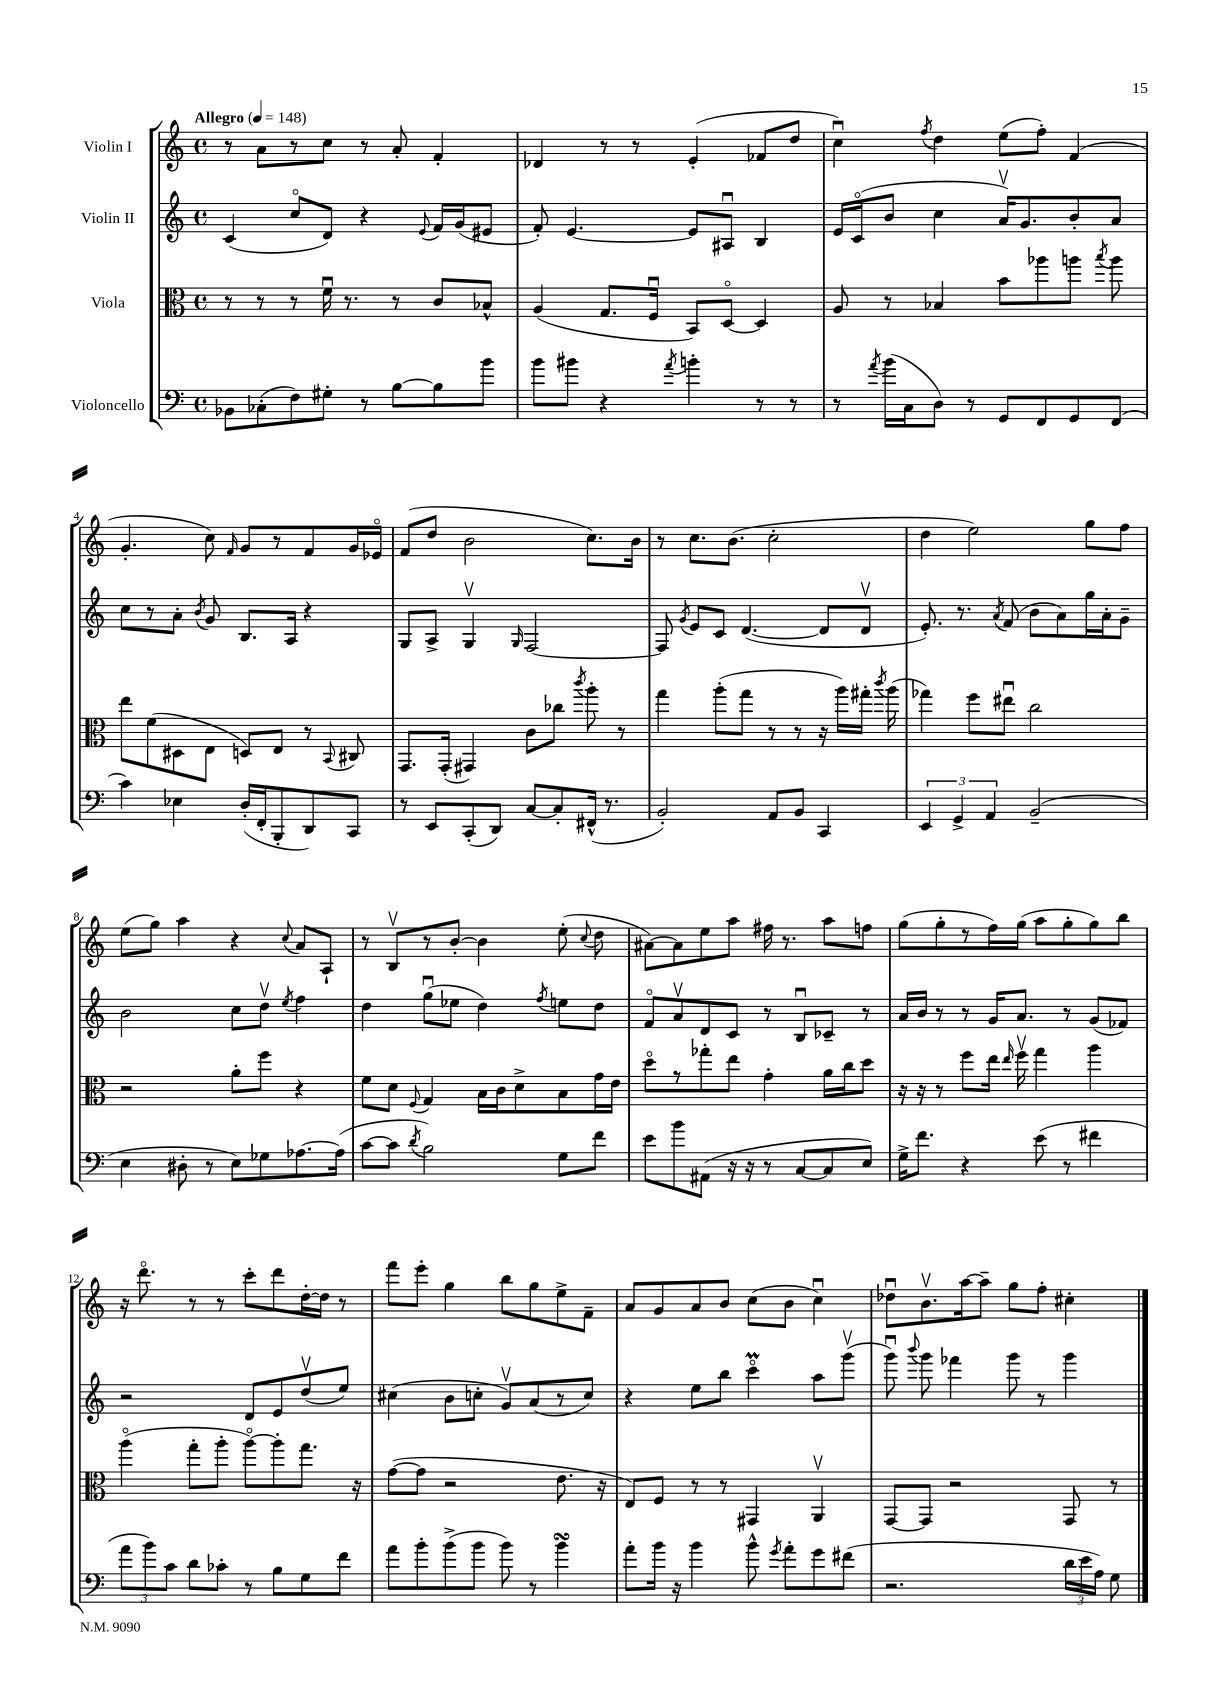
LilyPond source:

<<
\new StaffGroup <<
\new Staff = "s0" \with { instrumentName = "Violin I" } {
    \clef treble \key c \major \defaultTimeSignature \time 4/4 \tempo "Allegro" 4 = 148
    \autoBeamOff r8 a'8[ r8 c''8] r8 a'8-. f'4-. |
    des'4 r8 r8 e'4-.( fes'8[ d''8] |
    c''4\downbow) \acciaccatura { f''8 } d''4 e''8[( f''8]-.) f'4( |
    g'4.-. c''8) \grace { f'16 } g'8[ r8 f'8 g'16 ees'16]\flageolet |
    f'8[( d''8] b'2 c''8.[) b'16] |
    r8 c''8.[ b'8.]( c''2-. |
    d''4 e''2) g''8[ f''8] |
    e''8[( g''8]) a''4 r4 \appoggiatura { c''8 } a'8[ a8]-! |
    r8 b8[\upbow r8 b'8]~-. b'4 e''8-.( \appoggiatura { c''8 } d''8 |
    ais'8[~) ais'8 e''8 a''8] fis''16 r8. a''8[ f''8] |
    g''8[( g''8-. r8 f''16) g''16]( a''8[ g''8-. g''8) b''8] |
    r16 d'''8.\flageolet r8 r8 c'''8[-. d'''8 d''16~-. d''16] r8 |
    f'''8[ e'''8]-. g''4 b''8[ g''8 e''8-> f'8]-- |
    a'8[ g'8 a'8 b'8] c''8[( b'8] c''4\downbow) |
    des''8[\downbow b'8.\upbow a''16~ a''8]-- g''8[ f''8]-. cis''4-. \bar "|." |
}
\new Staff = "s1" \with { instrumentName = "Violin II" } {
    \clef treble \key c \major \defaultTimeSignature \time 4/4
    \autoBeamOff c'4( c''8[\flageolet d'8]) r4 \appoggiatura { e'8 } f'16[ g'16( eis'8] |
    f'8-.) e'4.~ e'8[ ais8]\downbow b4 |
    e'16[ c'16\flageolet( b'8] c''4 a'16[\upbow) g'8. b'8-. a'8] |
    c''8[ r8 a'8]-. \acciaccatura { b'8 } g'8 b8.[ a16] r4 |
    g8[ a8]-> g4\upbow \grace { g16 } f2~ |
    f8 \acciaccatura { g'8 } e'8[ c'8] d'4.~( d'8[ d'8]\upbow |
    e'8.-.) r8. \acciaccatura { a'8 } f'8( b'8[ a'8) g''16 a'16-. g'8]-- |
    b'2 c''8[ d''8]\upbow \acciaccatura { e''8 } f''4 |
    d''4 g''8[\downbow( ees''8] d''4) \acciaccatura { f''8 } e''8[ d''8] |
    f'8[\flageolet a'8\upbow d'8 c'8] r8 b8[\downbow ces'8]-- r8 |
    a'16[ b'16] r8 r8 g'16[ a'8.] r8 g'8[( fes'8]) |
    r2 d'8[ e'8 d''8\upbow( e''8]) |
    cis''4( b'8[ c''8]-. g'8[\upbow) a'8( r8 c''8]) |
    r4 e''8[ b''8] c'''4\flageolet\prall a''8[ g'''8]\upbow( |
    g'''8\downbow) \appoggiatura { b'''8 } g'''8 fes'''4 g'''8 r8 g'''4 \bar "|." |
}
\new Staff = "s2" \with { instrumentName = "Viola" } {
    \clef alto \key c \major \defaultTimeSignature \time 4/4
    \autoBeamOff r8 r8 r8 f'16\downbow r8. r8 c'8[ bes8]-^ |
    a4( g8.[ f16]\downbow b,8[) d8]~\flageolet d4 |
    a8 r8 bes4 b'8[ aes''8 a''8] \acciaccatura { b''8 } a''8 |
    e''8[ f'8( dis8 e8] d8[) e8] r8 \appoggiatura { b,8 } cis8 |
    g,8.[ g,16]-.( gis,4) c'8[ ces''8] \acciaccatura { c'''8 } a''8-. r8 |
    g''4 a''8[-.( g''8] r8 r8 r16 a''16[) gis''16]-. \acciaccatura { c'''8 } a''16( |
    ges''4) f''8[ eis''8]\downbow c''2 |
    r2 a'8[-. f''8] r4 |
    f'8[ d'8] \appoggiatura { f8 } g4 b16[ c'16 d'8-> b8 g'16 e'16] |
    d''8[\flageolet r8 ges''8-. e''8] g'4-. a'16[ c''16 d''8] |
    r16 r16 r8 f''8[ e''16] \grace { e''16 } f''16\upbow g''4 a''4 |
    a''4\flageolet( g''8[-. a''8]-. a''8[~\flageolet) a''8-. g''8.] r16 |
    g'8[~( g'8] r2 e'8. r16 |
    e8[) f8] r8 r8 gis,4 a,4\upbow |
    g,8[~ g,8] r2 g,8 r8 \bar "|." |
}
\new Staff = "s3" \with { instrumentName = "Violoncello" } {
    \clef bass \key c \major \defaultTimeSignature \time 4/4
    \autoBeamOff bes,8[ ces8-.( f8) gis8]-. r8 b8[~ b8 b'8] |
    b'8[ bis'8] r4 \acciaccatura { a'8 } b'4-. r8 r8 |
    r8 \acciaccatura { a'8 } b'16[( c16 d8]) r8 g,8[ f,8 g,8 f,8]( |
    c'4) ees4 d16[-.( f,16-. b,,8-. d,8) c,8] |
    r8 e,8[ c,8-.( d,8]) c8[~ c8-. fis,16]-^( r8. |
    b,2-.) a,8[ b,8] c,4 |
    \tuplet 3/2 { e,4 g,4-> a,4 } b,2--( |
    e4 dis8-. r8 e8[) ges8 aes8.~ aes16]( |
    c'8[~ c'8] \acciaccatura { d'8 } b2) g8[ f'8] |
    e'8[ b'8 ais,8]( r16 r16 r8 c8[~ c8 e8]) |
    g16[-> f'8.] r4 e'8( r8 fis'4 |
    \tuplet 3/2 { a'8[ b'8) c'8] } d'8[ ces'8]-. r8 b8[ g8 f'8] |
    a'8[ b'8-. b'8->( b'8] b'8) r8 b'4\turn |
    a'8[-. b'16] r16 b'4 b'8-^ \acciaccatura { g'8 } a'8[-. g'8 fis'8]( |
    r2. \tuplet 3/2 { d'16[ e'16 a16]) } g8 \bar "|." |
}
>>
>>
